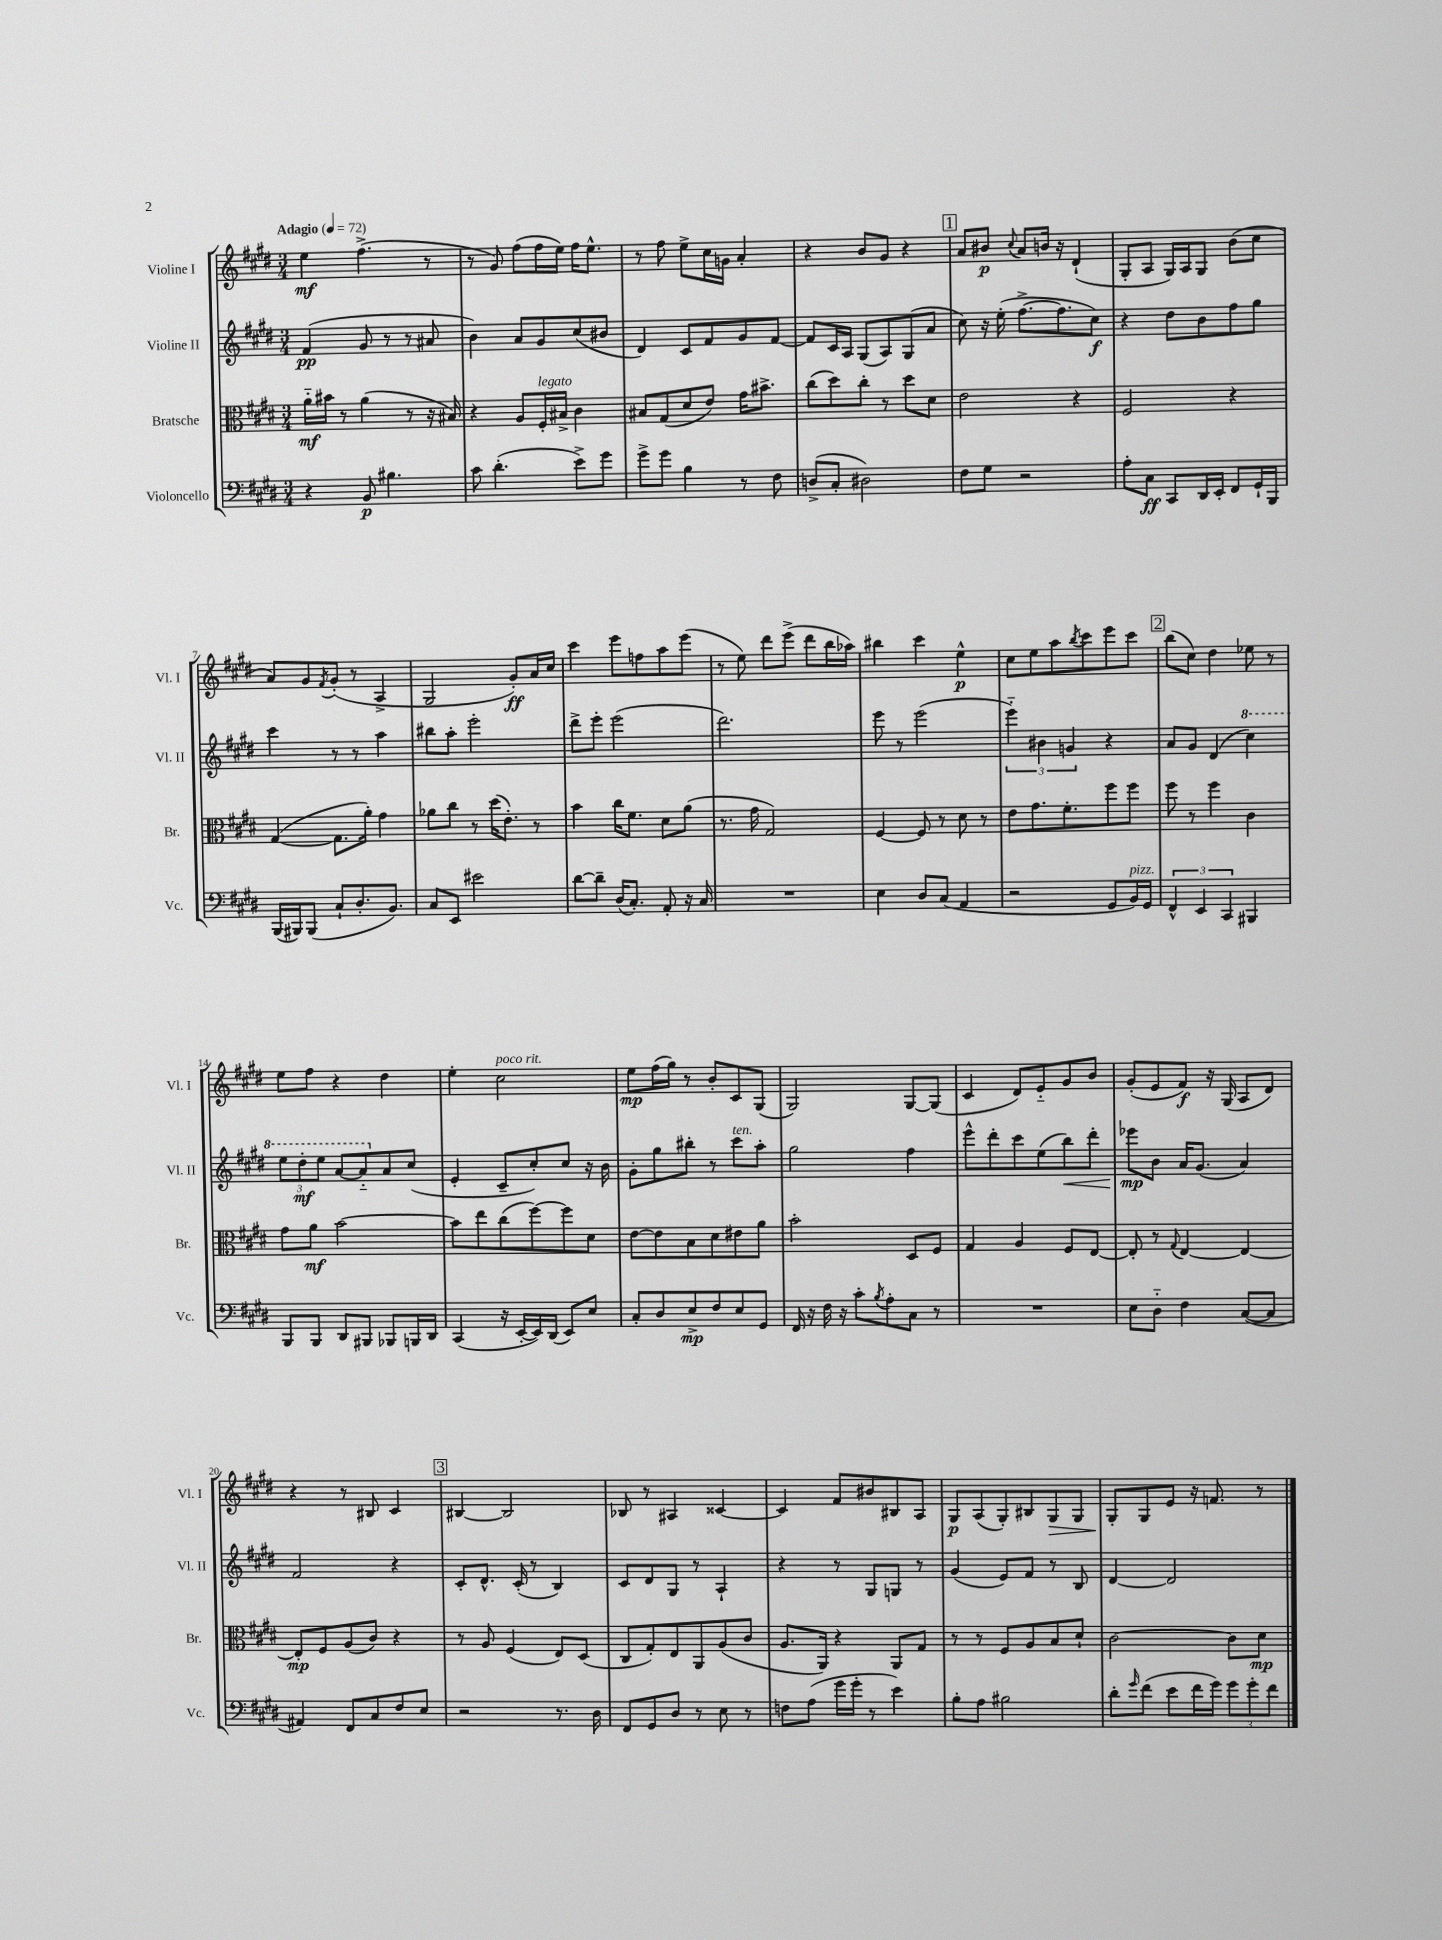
<<
\new StaffGroup <<
\new Staff = "s0" \with { instrumentName = "Violine I" shortInstrumentName = "Vl. I" } {
    \clef treble \key e \major \numericTimeSignature \time 3/4 \tempo "Adagio" 4 = 72
    e''4\mf fis''4.->( r8 |
    r8 gis'8) fis''8( fis''16 e''16) fis''16 e''8.-^ |
    r8 fis''8 e''8-> cis''16 g'16 a'4-. |
    r4 b'8 gis'8 r4 |
    \mark \markup { \box "1" } a'8 bis'8\p \appoggiatura { cis''8 } a'8 b'16 r16 dis'4-!( |
    gis8-. a8 gis16) a16 gis8 b'8( cis''8 |
    a'8) gis'8 \acciaccatura { fis'8 } gis'8-.( r8 a4-> |
    gis2 gis'8-.\ff) a'16 cis''16 |
    cis'''4 e'''8 f''8 a''8 e'''8( |
    r8 e''8) dis'''8 e'''8->( dis'''8 b''16 aes''16) |
    bis''4 cis'''4 e''4-^\p |
    cis''8 e''8 a''8 \acciaccatura { b''8 } cis'''8 e'''8 cis'''8 |
    \mark \markup { \box "2" } b''8( cis''8) dis''4 ees''8 r8 |
    e''8 fis''8 r4 dis''4 |
    e''4-. cis''2^\markup { \italic "poco rit." } |
    e''8\mp fis''16( gis''16) r8 b'8-. cis'8 gis8( |
    gis2) gis8~ gis8( |
    cis'4 dis'8) e'8-_ gis'8 b'8 |
    gis'8-.( e'8 fis'8\f) r16 gis16( a8 dis'8) |
    r4 r8 bis8 cis'4 |
    \mark \markup { \box "3" } bis4~ bis2 |
    bes8 r8 ais4 cisis'4~ |
    cisis'4 fis'8 bis'8 bis8 a8 |
    gis8\p a8( gis8-.) bis8 gis8\> gis8 |
    gis8-.\! gis8 e'8 r16 f'8. r8 \bar "|." |
}
\new Staff = "s1" \with { instrumentName = "Violine II" shortInstrumentName = "Vl. II" } {
    \clef treble \key e \major \numericTimeSignature \time 3/4
    fis'4\pp( gis'8 r8 r8 ais'8 |
    b'4) a'8 gis'8 cis''8( bis'8 |
    dis'4) cis'8 fis'8 gis'8 fis'8~ |
    fis'8 cis'16 a16 gis8( a8) gis8( a'8 |
    \mark \markup { \box "1" } cis''8) r16 e''16-.( fis''8.~-> fis''8. cis''8\f) |
    r4 dis''8 b'8 fis''8 gis''8 |
    cis'''4 r8 r8 a''4 |
    bis''8 a''8-. e'''2-. |
    dis'''8-> e'''8-. e'''2( |
    dis'''2.) |
    e'''8 r8 e'''2( |
    \tuplet 3/2 { e'''4-_) bis'4 g'4 } r4 |
    \mark \markup { \box "2" } a'8 gis'8 dis'4( \ottava #1 cis'''4) |
    \tuplet 3/2 { e'''8 dis'''8-.\mf e'''8 } a''8~ a''8-_ \ottava #0 a'8 cis''8( |
    e'4-. cis'8-- cis''8-.) cis''8 r16 b'16 |
    gis'8-. gis''8 bis''8-. r8 cis'''8^\markup { \italic "ten." } a''8-. |
    gis''2 fis''4 |
    e'''8-^ dis'''8-. cis'''8 e''8( b''8\<) dis'''8-. |
    ees'''8\mp\! b'8 a'16 gis'8.( a'4) |
    fis'2 r4 |
    \mark \markup { \box "3" } cis'8-. dis'8.-^ cis'16-.( r8 b4) |
    cis'8 dis'8 gis8 r8 a4-! |
    r4 r8 gis8 g8 r8 |
    gis'4( e'8) fis'8 r8 b8 |
    dis'4~ dis'2 \bar "|." |
}
\new Staff = "s2" \with { instrumentName = "Bratsche" shortInstrumentName = "Br." } {
    \clef alto \key e \major \numericTimeSignature \time 3/4
    a'16-_\mf bis'16 r8 a'4( r8 r16 bis16) |
    r4 a8 fis16-.^\markup { \italic "legato" } bis16-> cis'4 |
    bis8 gis8( dis'8 e'8) gis'16 bis'8.-> |
    cis''8( dis''8) cis''8-. r8 dis''8 dis'8 |
    \mark \markup { \box "1" } e'2 r4 |
    fis2 r4 |
    gis4~( gis8. a'16-.) gis'4 |
    aes'8 cis''8 r8 dis''16( e'8.-.) r8 |
    b'4 cis''16 fis'8. dis'8 a'8( |
    r8. gis'16 gis2) |
    fis4~ fis8 r8 dis'8 r8 |
    e'8 gis'8. fis'8.-. fis''8 fis''8 |
    \mark \markup { \box "2" } fis''8 r8 fis''4 cis'4 |
    gis'8 a'8\mf b'2~ |
    b'8 e''8 cis''8( fis''8~) fis''8 dis'8 |
    e'8~ e'8 b8 dis'8 eis'8 a'8 |
    b'2-. dis8 fis8 |
    gis4 a4 fis8 e8~ |
    e8-. r8 \appoggiatura { gis8 } e4~ e4~ |
    e8-.\mp fis8 a8( cis'8) r4 |
    \mark \markup { \box "3" } r8 a8 fis4( e8) dis8( |
    cis8 gis8-.) e8 a,8 a8( cis'8 |
    a8. a,16) r4 a,8 gis8 |
    r8 r8 fis8 a8 b8 dis'8-! |
    cis'2~ cis'8 dis'8\mp \bar "|." |
}
\new Staff = "s3" \with { instrumentName = "Violoncello" shortInstrumentName = "Vc." } {
    \clef bass \key e \major \numericTimeSignature \time 3/4
    r4 b,8\p bis4. |
    cis'8 dis'4.-.( e'8->) gis'8 |
    gis'8-> gis'8 b4 r8 fis8 |
    d8->( cis8-. dis2) |
    \mark \markup { \box "1" } fis8 gis8 r2 |
    a8-. cis8\ff cis,8 dis,16 e,16-. fis,8 gis,16-! b,,16 |
    b,,16( bis,,16) bis,,8( cis8-! dis8.-. b,8.) |
    cis8 e,8 eis'2 |
    dis'8~ dis'8-- dis16( cis8.-.) a,8-. r16 cis16 |
    R2. |
    e4 dis8 cis8( a,4 |
    r2 gis,8 b,16^\markup { \italic "pizz." }) gis,16 |
    \mark \markup { \box "2" } \tuplet 3/2 { fis,4-^ e,4 cis,4 } bis,,4 |
    b,,8 b,,8 dis,8 bis,,8 bes,,8 b,,16 dis,16 |
    cis,4( r16 e,16~-. e,16) dis,16( e,8) e8 |
    cis8-. dis8 e8->\mp fis8 e8 gis,8 |
    fis,16 r16 fis16 r16 cis'8-. \acciaccatura { b8 } a8-. cis8 r8 |
    R2. |
    e8 dis8-_ fis4 cis8~( cis8 |
    ais,4) fis,8 cis8 fis8 e8 |
    \mark \markup { \box "3" } r2 r8. dis16 |
    fis,8 gis,8 dis8 r8 e8 r8 |
    f8 a8( gis'16 gis'16-. r8 e'4) |
    b8-. a8 bis2 |
    dis'8-. \grace { gis'16 } fis'8( e'8 fis'16 gis'16) \tuplet 3/2 { gis'8 gis'8-. fis'8 } \bar "|." |
}
>>
>>
